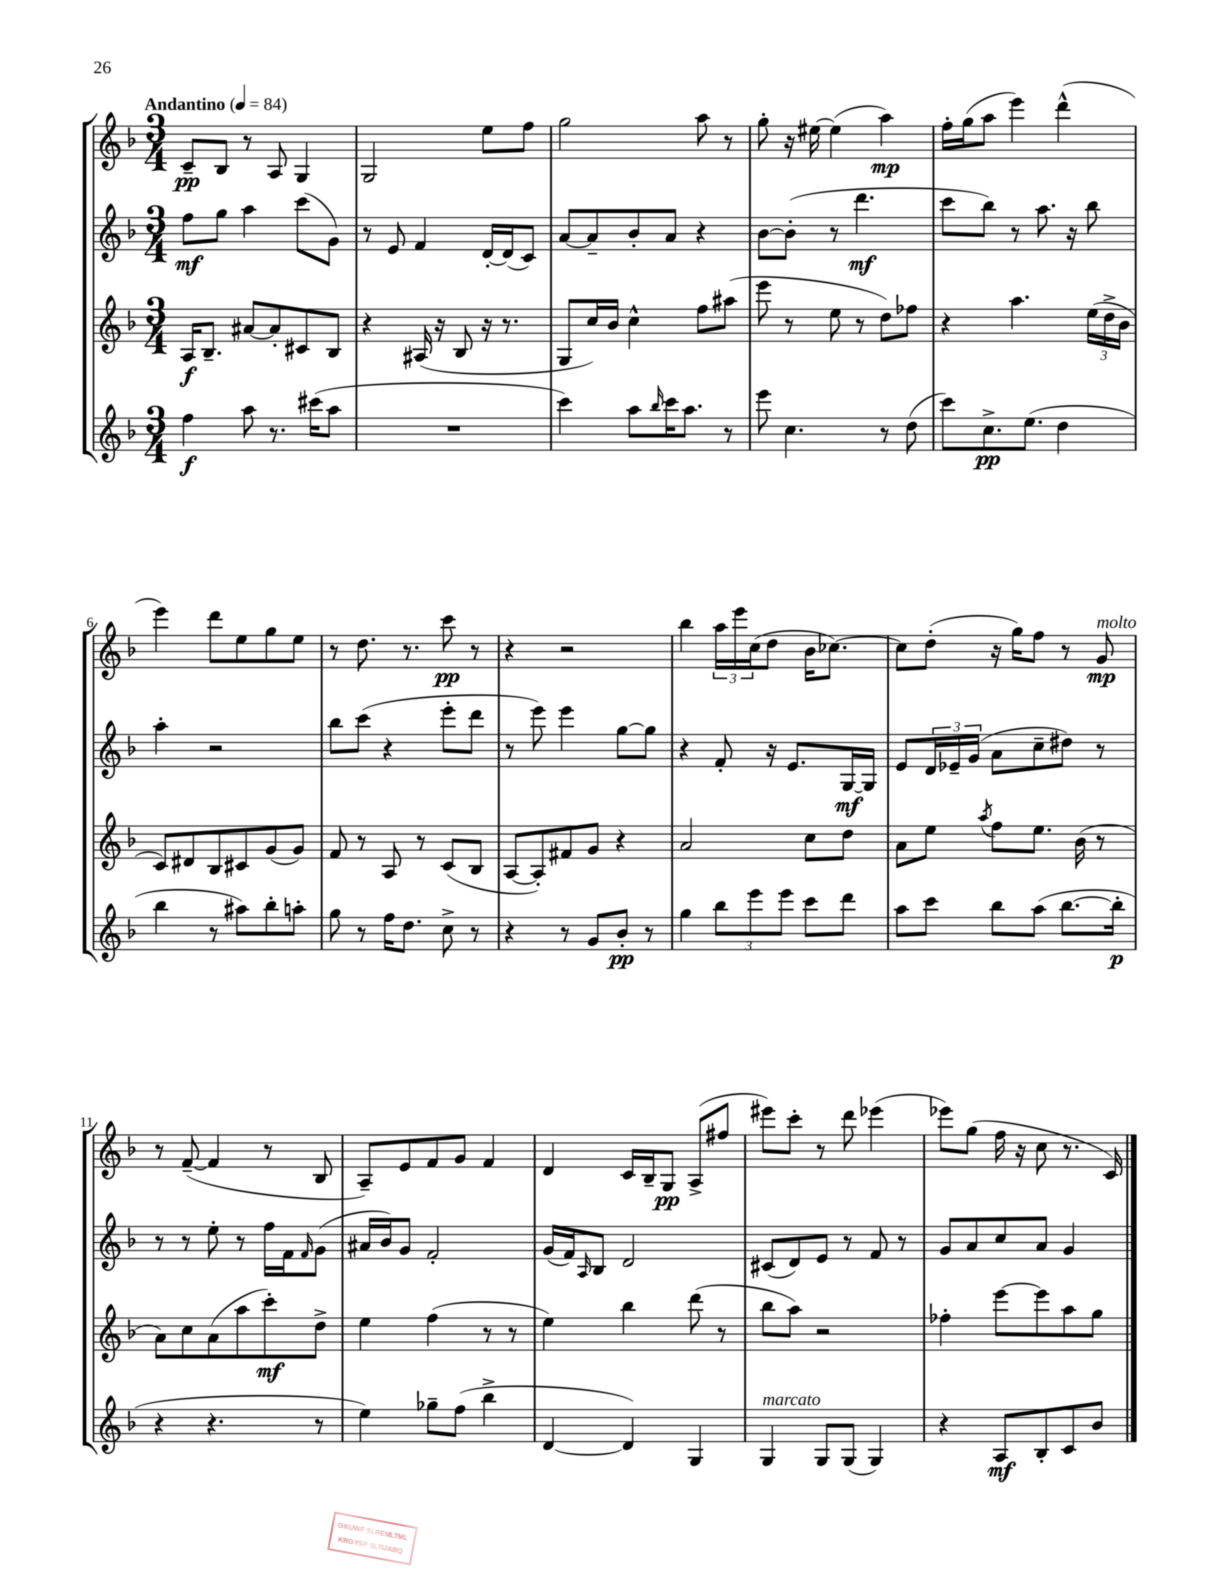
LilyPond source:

<<
\new StaffGroup <<
\new Staff = "s0" {
    \clef treble \key f \major \numericTimeSignature \time 3/4 \tempo "Andantino" 4 = 84
    c'8--\pp bes8 r8 a8 g4 |
    g2 e''8 f''8 |
    g''2 a''8 r8 |
    g''8-. r16 eis''16~ eis''4( a''4\mp) |
    f''16-. g''16( a''8 e'''4) d'''4-^( |
    e'''4) d'''8 e''8 g''8 e''8 |
    r8 d''8. r8. c'''8\pp r8 |
    r4 r2 |
    bes''4 \tuplet 3/2 { a''16 e'''16 c''16( } d''8 bes'16 ces''8.~) |
    ces''8 d''8-.( r16 g''16) f''8 r8 g'8\mp^\markup { \italic "molto" } |
    r8 f'8~--( f'4 r8 bes8 |
    a8--) e'8 f'8 g'8 f'4 |
    d'4 c'16 bes16-- g8\pp a8->( fis''8 |
    eis'''8) c'''8-. r8 d'''8 ees'''4( |
    ees'''8) g''8( f''16 r16 c''8 r8. c'16) \bar "|." |
}
\new Staff = "s1" {
    \clef treble \key f \major \numericTimeSignature \time 3/4
    f''8\mf g''8 a''4 c'''8( g'8) |
    r8 e'8 f'4 d'16~-. d'16( c'8) |
    a'8~ a'8-- bes'8-. a'8 r4 |
    bes'8~ bes'8-.( r8 d'''4.\mf |
    c'''8 bes''8) r8 a''8. r16 bes''8 |
    a''4-. r2 |
    bes''8 c'''8( r4 e'''8-. d'''8 |
    r8 e'''8) e'''4 g''8~ g''8 |
    r4 f'8-. r16 e'8. g16~\mf g16 |
    e'8 \tuplet 3/2 { d'16 ees'16-- g'16( } a'8 c''8-- dis''8) r8 |
    r8 r8 e''8-. r8 f''16 f'16 \grace { f'16 } g'8( |
    ais'16 bes'16) g'8 f'2-. |
    g'16( f'16) \grace { a16 } bes8 d'2 |
    cis'8( d'8) e'8 r8 f'8 r8 |
    g'8 a'8 c''8 a'8 g'4 \bar "|." |
}
\new Staff = "s2" {
    \clef treble \key f \major \numericTimeSignature \time 3/4
    a16\f bes8.-- ais'8~ ais'8-. cis'8 bes8 |
    r4 ais16( r16 bes8 r16 r8. |
    g8 c''16) bes'16 c''4-^ f''8 ais''8( |
    e'''8 r8 e''8 r8 d''8) fes''8 |
    r4 a''4. \tuplet 3/2 { e''16( d''16-> bes'16 } |
    c'8) dis'8 bes8 cis'8 g'8( g'8) |
    f'8 r8 a8 r8 c'8( bes8 |
    a8~ a8-.) fis'8 g'8 r4 |
    a'2 c''8 d''8 |
    a'8 e''8 \acciaccatura { a''8 } f''8 e''8. bes'16( r8 |
    a'8) c''8 a'8( a''8 c'''8-.\mf) d''8-> |
    e''4 f''4( r8 r8 |
    e''4) bes''4 d'''8( r8 |
    bes''8 a''8) r2 |
    fes''4-. e'''8~ e'''8 a''8 g''8 \bar "|." |
}
\new Staff = "s3" {
    \clef treble \key f \major \numericTimeSignature \time 3/4
    f''4\f a''8 r8. cis'''16( a''8 |
    R2. |
    c'''4) a''8 \grace { bes''16 } c'''16 a''8. r8 |
    e'''8 c''4. r8 d''8( |
    c'''8) c''8.->\pp e''8.( d''4 |
    bes''4 r8 ais''8) bes''8-. a''8-. |
    g''8 r8 f''16 d''8. c''8-> r8 |
    r4 r8 g'8 bes'8-.\pp r8 |
    g''4 \tuplet 3/2 { bes''8 e'''8 e'''8 } c'''8 d'''8 |
    a''8 c'''8 bes''8 a''8( bes''8.~ bes''16-.\p |
    r4 r4. r8 |
    e''4) ges''8-- f''8( bes''4-> |
    d'4~ d'4) g4 |
    g4^\markup { \italic "marcato" } g8 g8( g4) |
    r4 a8\mf bes8-. c'8 bes'8 \bar "|." |
}
>>
>>
